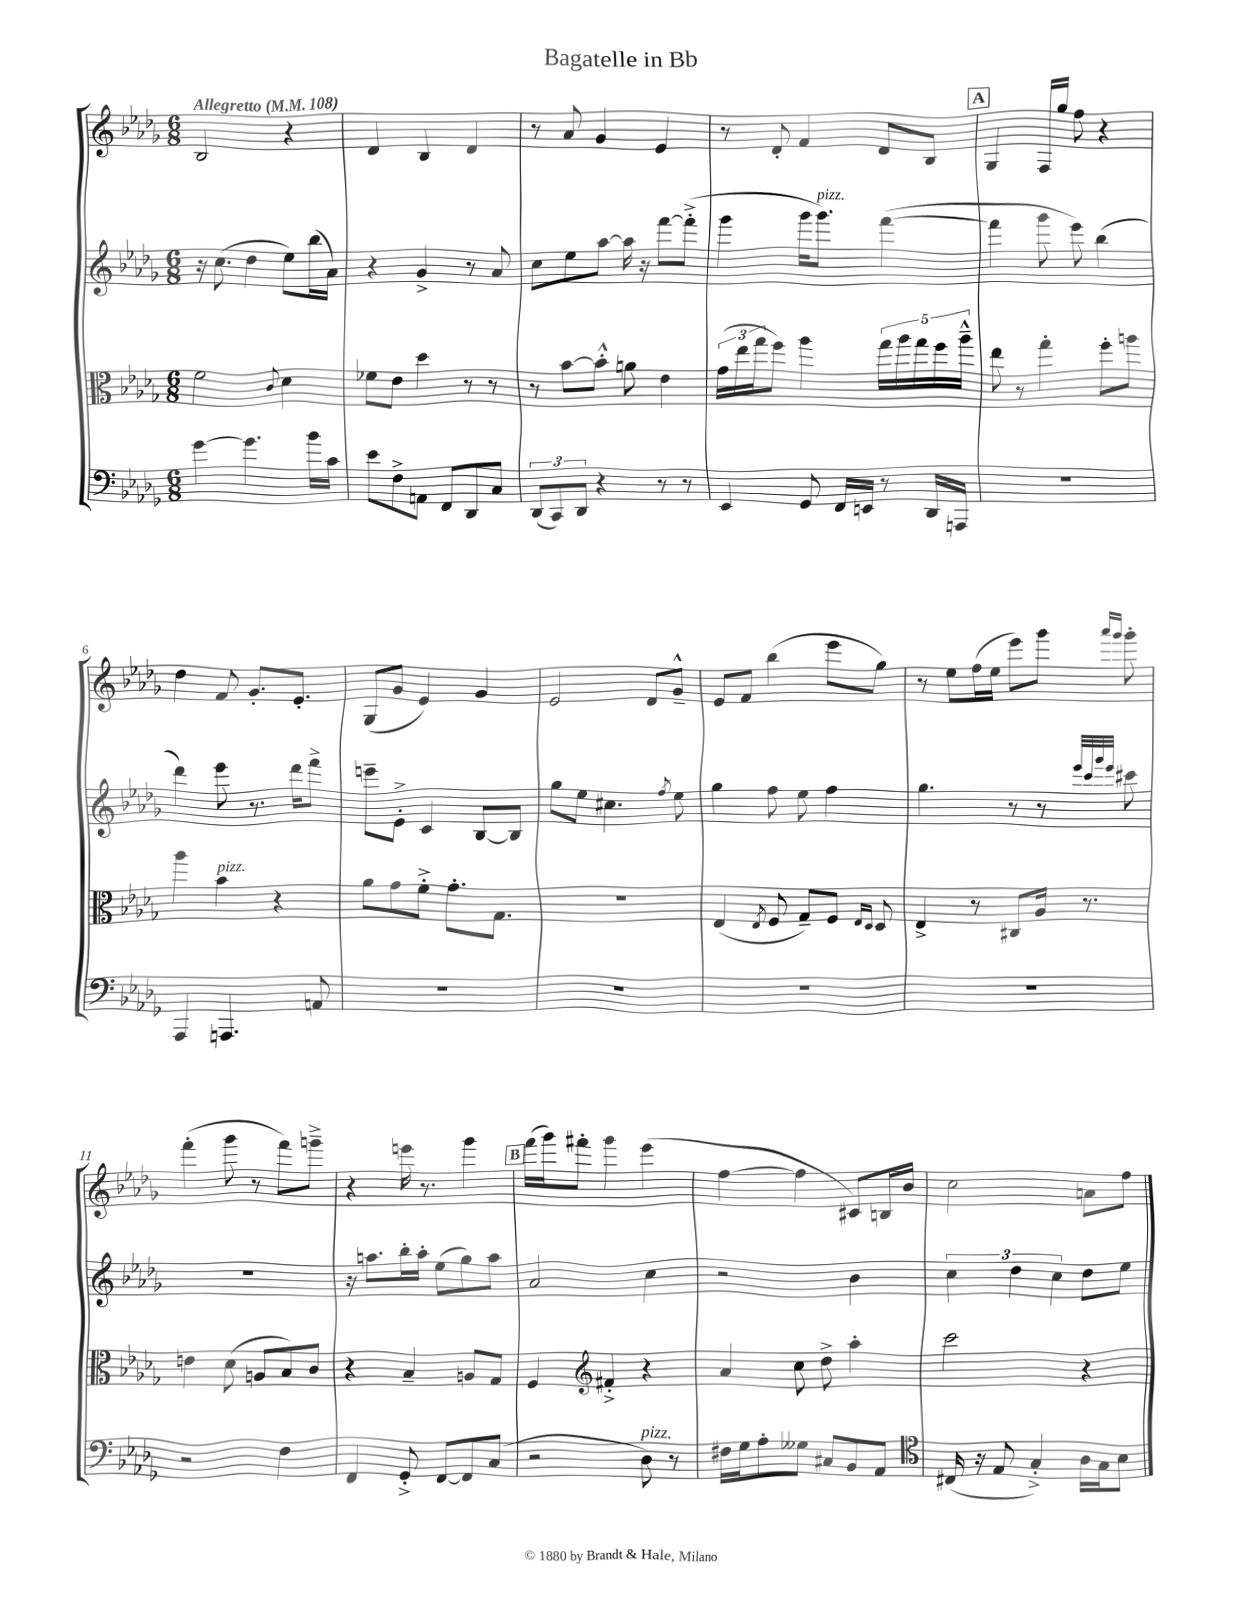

**kern	**kern	**kern	**kern
*staff4	*staff3	*staff2	*staff1
*clefF4	*clefC3	*clefG2	*clefG2
*k[b-e-a-d-g-]	*k[b-e-a-d-g-]	*k[b-e-a-d-g-]	*k[b-e-a-d-g-]
*M6/8	*M6/8	*M6/8	*M6/8
*MM108	*MM108	*MM108	*MM108
[4g-	2f	16r	2B-
.	.	(8.cc	.
4.g-]	.	4dd-	.
.	8qqc	.	.
.	4d-	8ee-)	4r
16b-	.	(16bb-	.
16c	.	16a-)	.
=	=	=	=
8e-	8f-	4r	4d-
8F^	8e-	.	.
8AA	4dd-	4g-^	4B-
8FF	.	.	.
8DD-	8r	8r	4d-
8C	8r	8a-	.
=	=	=	=
(12DD-	8r	8cc	8r
12CC)	.	.	.
.	[8b-	8ee-	8a-
12DD-	.	.	.
4r	8b-'^^]	[8aa-	4g-
.	8a	16aa-]	.
.	.	16r	.
8r	4e-	[8fff	4e-
8r	.	(8fff'^]	.
=	=	=	=
4EE-	(24g-	4ggg-	8r
.	24ee-	.	.
.	24gg-	.	.
.	8ff)	.	8d-'
8GG-	4aa-	16ggg-	4f
.	.	8.ggg-)	.
16FF	.	.	.
16EE	.	.	.
8r	20gg-	([4fff	8d-
.	20aa-	.	.
.	20gg-	.	.
16DD-	.	.	8B-
.	20ff	.	.
16AAA	.	.	.
.	20aa-~^^	.	.
=	=	=	=
2.r	8ee-	4fff]	4G-
.	8r	.	.
.	4gg-'	8ggg-	16F
.	.	.	16gg-
.	.	8eee-)	8ff
.	8ff'	(4bb-	4r
.	8aa	.	.
=	=	=	=
4AAA-	4aa-	4ddd-)	4dd-
4.AAA	4b-	8eee-	8f
.	.	8.r	8.g-'
.	4r	.	.
.	.	16ddd-	8.e-'
8AA	.	8fff^	.
=	=	=	=
2.r	8a-	8eee~	(8G-
.	8g-	8e-'^	8g-
.	8f'^	4c	4e-)
.	8.g-'	.	.
.	.	[8B-	4g-
.	8.G-	.	.
.	.	8B-]	.
=	=	=	=
2.r	2.r	8gg-	2e-
.	.	8ee-	.
.	.	4.cc#	.
.	.	.	8d-
.	.	8qff	.
.	.	8ee-	8g-~^^
=	=	=	=
2.r	(4E-	4gg-	8e-
.	.	.	8f
.	8qE-	.	.
.	8F	8ff	(4bb-
.	8G-~)	8ee-	.
.	8F	4ff	8eee-
.	16qqE-	.	.
.	16qqD-	.	.
.	8D-	.	8gg-)
=	=	=	=
2.r	4E-^	4.gg-	8r
.	.	.	8ee-
.	8r	.	(16ff
.	.	.	16ee-
.	8C#	8r	8eee-)
.	16A-	8r	8ggg-
.	8.r	.	.
.	.	32qqeee-	.
.	.	32qqccc	.
.	.	32qqggg-	16qqaaa-
.	.	32qqeee-	16qqggg-
.	.	8ccc#	8ggg-'
=	=	=	=
2r	4e	2.r	(4fff'
.	(8d-	.	8ggg-
.	8A	.	8r
4F	8B-)	.	8fff)
.	8c	.	8ggg~^
=	=	=	=
4FF	4r	16r	4r
.	.	8.aa	.
8GG-'^	4B-~	16bb-'	16eee
.	.	16aa'	8.r
[8FF	.	(8ee-	.
8FF]	8A	8gg-)	4ggg-
(8C	8G-	8aa	.
=	=	=	=
2r	4F	2a-	(16fff
.	.	.	16ggg-)
.	.	.	8fff#'
*	*clefG2	*	*
.	4f#'^	.	4ggg-
8D-)	4r	4cc	(4eee-
8r	.	.	.
=	=	=	=
16F#	4a-	2r	[4ff
16G-	.	.	.
8A-'	.	.	.
8G--	8cc	.	4ff]
8C#	8dd-^	.	.
8BB-	4aa-'	4b-	8c#)
8AA-	.	.	16B
.	.	.	16b-
=	=	=	=
*clefC4	*	*	*
(16C#	2ccc	6cc	2cc
16r	.	.	.
8E-	.	.	.
.	.	6dd-	.
4G-'^)	.	.	.
.	.	6cc	.
16A-	4r	8dd-	8a
16G-	.	.	.
8B-	.	8ee-	8ff
==	==	==	==
*-	*-	*-	*-
